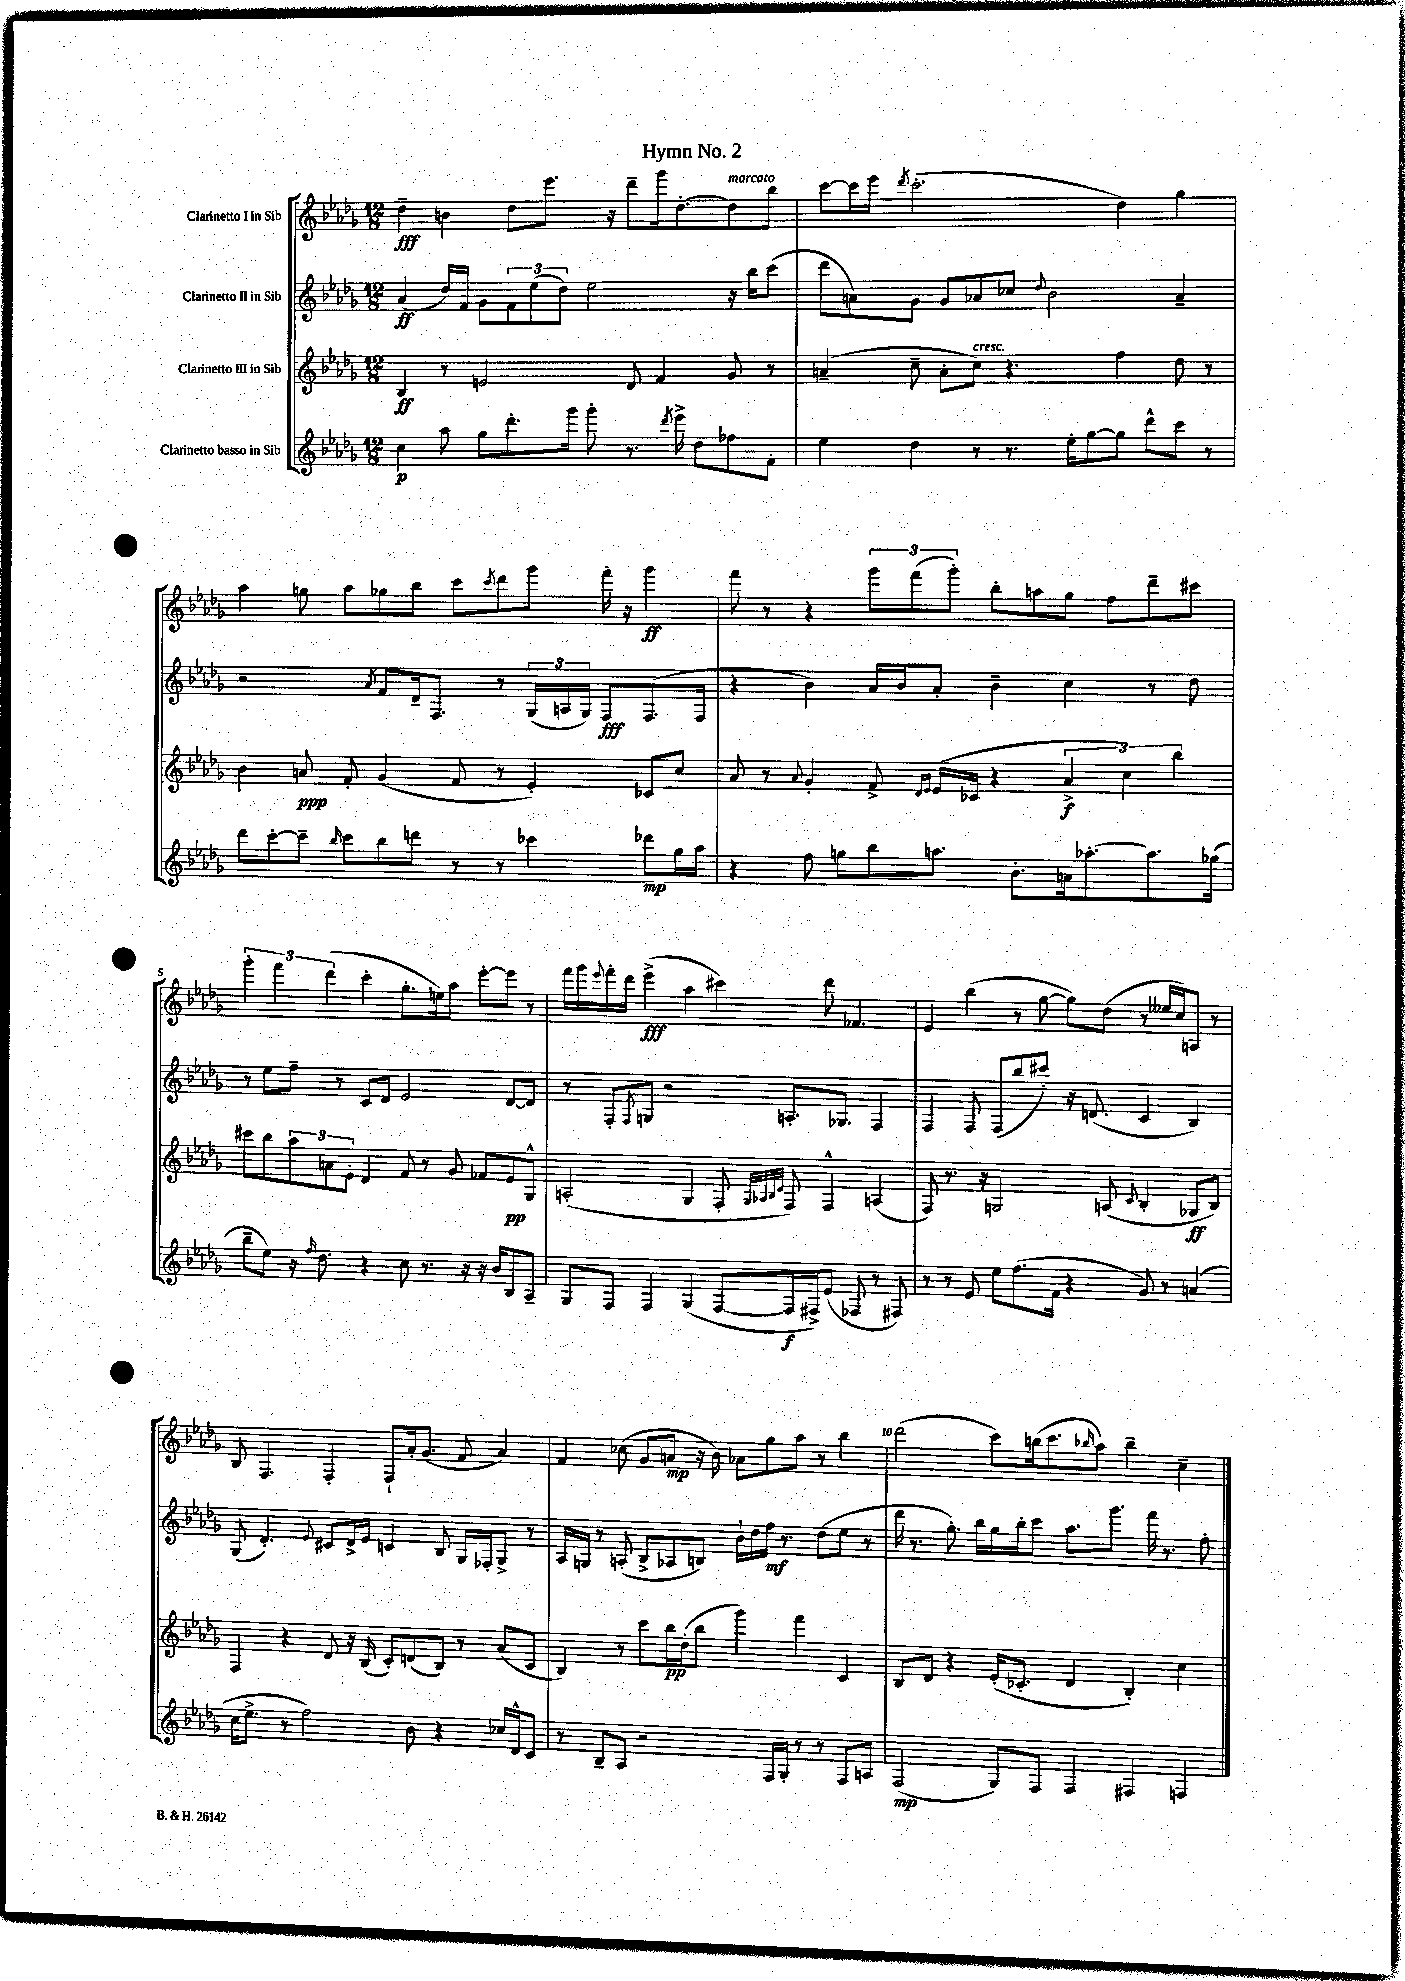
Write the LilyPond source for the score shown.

\header { title = "Hymn No. 2" }
<<
\new StaffGroup <<
\new Staff = "s0" \with { instrumentName = "Clarinetto I in Sib" } {
    \clef treble \key des \major \numericTimeSignature \time 12/8
    des''4--\fff b'4 des''8 ees'''8. r16 des'''8-- ges'''16 des''8.~-. des''8^\markup { \italic "marcato" } bes''8 |
    c'''8~ c'''16 ees'''16 \acciaccatura { des'''8 } c'''2.-.( des''4) ges''4 |
    aes''4 g''8 aes''8 ges''8 bes''8 c'''8 \acciaccatura { c'''8 } des'''8 ges'''8 f'''16-. r16 ges'''4\ff |
    f'''8 r8 r4 \tuplet 3/2 { ges'''8 f'''8( ges'''8-.) } bes''8-. a''8 ges''8 f''8 des'''8-- cis'''8 |
    \tuplet 3/2 { ges'''4-. f'''4 des'''4( } c'''4-. ges''8.-. e''16) aes''8 ees'''8~-. ees'''8 r8 |
    f'''16 ges'''16 \appoggiatura { ees'''8 } f'''16-. des'''16 ees'''4->\fff( aes''4 cis'''4) des'''8 fes'4. |
    ees'4 bes''4( r8 ges''8~ ges''8) des''8( r8 eeses''16 c''16) a8 r8 |
    bes8 f4. f4-. f8-! aes'16-. ges'8.( f'8 aes'4) |
    f'4 ces''8( ges'8 a'8\mp r16 bes'16) aes'8 ges''8 aes''8 r8 bes''4 |
    des'''2( c'''8) b''16( c'''8. \grace { bes''16 } aes''8) bes''4-- c''4-- \bar "|." |
}
\new Staff = "s1" \with { instrumentName = "Clarinetto II in Sib" } {
    \clef treble \key des \major \numericTimeSignature \time 12/8
    aes'4\ff( des''16) f'16 ges'8 \tuplet 3/2 { f'8 ees''8( des''8) } ees''2 r16 bes''16 c'''8( |
    des'''8 a'8) ges'8 ges'8 aes'8 ces''8 \appoggiatura { des''8 } bes'2 aes'4-- |
    r2 \acciaccatura { aes'8 } f'8 des'16-- f8. r8 \tuplet 3/2 { ges16( a16 ges16) } f8\fff f8.( f16 |
    r4 bes'4) aes'16 bes'16 aes'8-. bes'4-- c''4 r8 des''8 |
    r8 ees''8 f''8-- r8 c'8 des'8 ees'2 des'8~ des'8 |
    r8 f8-. \acciaccatura { f8 } g8 r2 a8.-. ges8. f4 |
    f4 f8 f8( bes''8 cis'''8-.) r16 d'8.( c'4 bes4) |
    ges8( des'4.-.) \appoggiatura { ees'8 } cis'8 des'16-> ees'16 c'4 bes8 ges16 fes16-. ges8-> r8 |
    aes16 g16 r8 a8-.( bes8-> aes8 b8) bes'16-! des''16 f''16\mf r8. des''8( ees''8 r8 |
    des'''16 r8. ges''8.-.) bes''16 ges''16 bes''16-. c'''8 aes''8. ges'''8. f'''16 r8. f''8-. \bar "|." |
}
\new Staff = "s2" \with { instrumentName = "Clarinetto III in Sib" } {
    \clef treble \key des \major \numericTimeSignature \time 12/8
    bes4\ff r8 e'2 des'8 f'4 ges'8 r8 |
    a'4--( c''8-- a'8-. c''8^\markup { \italic "cresc." }) r4. f''4 des''8 r8 |
    bes'4 a'8\ppp f'8-. ges'4( f'8 r8 ees'4-.) ces'8 c''8 |
    aes'8 r8 \appoggiatura { aes'8 } ges'4-. f'8-> \grace { des'16 ees'16 } ees'16( ces'16 r4 \tuplet 3/2 { aes'4->\f c''4) bes''4 } |
    cis'''8 bes''8 \tuplet 3/2 { aes''8 a'8 ees'8-. } des'4 f'8 r8 ges'8 fes'8 ees'8\pp ges8-^ |
    a2-.( ges4 f8-. \grace { ges32 aes32 bes32 des'32 } f8) f4-^ a4( |
    f8) r8. r16 g2 a8( \appoggiatura { c'8 } bes4-. ges8\ff bes8) |
    f4 r4 des'8 r16 bes16( c'8-.) d'8( bes8) r8 aes'8( c'8 |
    bes4) r8 c'''8 bes''16\pp des''16-.( bes''8 ges'''4) f'''4 c'4 |
    bes8 des'8 r4 ees'16-.( ces'8.-. des'4 bes4-.) c''4 \bar "|." |
}
\new Staff = "s3" \with { instrumentName = "Clarinetto basso in Sib" } {
    \clef treble \key des \major \numericTimeSignature \time 12/8
    c''4\p aes''8 ges''8 des'''8.-. ges'''16 ges'''8-. r8. \acciaccatura { des'''8 } ees'''16-> des''8 fes''8 f'8-. |
    ees''4 des''4 r8 r8. ees''16-. ges''8~ ges''8 des'''8-^ c'''8 r8 |
    des'''8 c'''8~-. c'''8-- \grace { bes''16 } c'''8 bes''8 d'''8 r8 r8 ces'''4 des'''8\mp ges''16 aes''16 |
    r4 f''8 g''8 bes''8 a''8. bes'8.-. a'16 aes''8.~-. aes''8. ges''16( |
    bes''8-- ees''8) r16 \grace { f''16 } des''8. r4 c''8 r8. r16 r16 bes'16 bes8 aes8-- |
    ges8 f8 f4 ges4( f8~ f16\f fis16->) ees'8( fes8 r8 fis8) |
    r8 r8 ees'8 ees''8 f''8.( f'16 r4 ges'8) r8 a'4( |
    c''16 ees''8.-> r8 f''2) bes'8 r4 ces''16 des'16-^ c'8 |
    r8 bes8-- aes8 r2 f16 ges16-. r8 r8 f8 a8 |
    f2\mp( ges8) f8 f4 fis4 f4 \bar "|." |
}
>>
>>
\layout { \context { \Score \override BarNumber.break-visibility = ##(#f #t #t) barNumberVisibility = #(every-nth-bar-number-visible 5) } }
